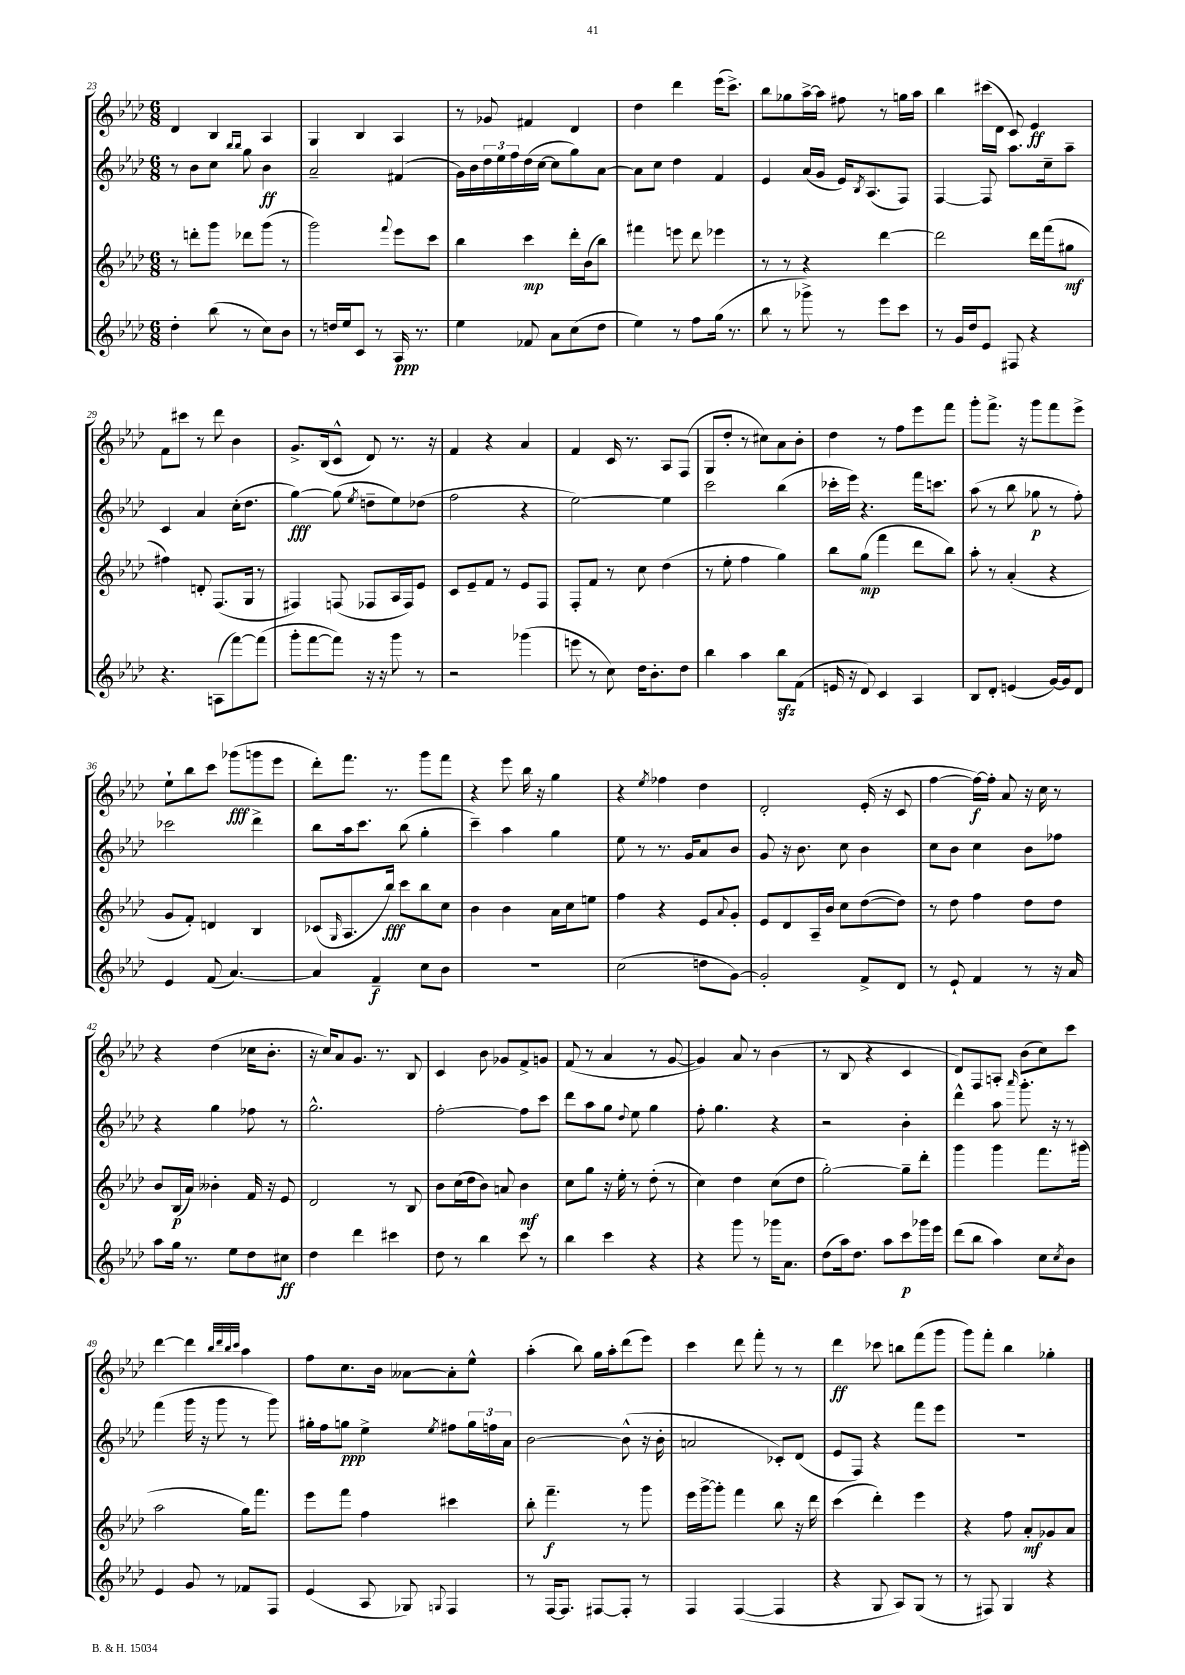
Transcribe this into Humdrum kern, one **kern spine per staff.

**kern	**kern	**kern	**kern
*staff4	*staff3	*staff2	*staff1
*clefG2	*clefG2	*clefG2	*clefG2
*k[b-e-a-d-]	*k[b-e-a-d-]	*k[b-e-a-d-]	*k[b-e-a-d-]
*M6/8	*M6/8	*M6/8	*M6/8
4dd-'\	8r	8r	4d-/
.	8ddd'\L	8b-\L	.
(8bb-\	8ggg\J	8cc\J	4B-/
.	.	16qqbb-/LL	.
.	.	16qqbb-/JJ	.
8r	8ddd-\L	8gg\	.
8cc\L)	(8ggg\J	4b-\	4A-/
8b-\J	8r	.	.
=	=	=	=
8r	2ggg\)	2a-~/	4G/
16dd/LL	.	.	.
16ee-/J	.	.	.
8c/J	.	.	4B-/
8r	.	.	.
.	8qqfff/	.	.
16A-/	8eee-\L	(4f#/	4A-/
8.r	.	.	.
.	8ccc\J	.	.
=	=	=	=
4ee-\	4bb-\	16g\LL)	8r
.	.	16b-\	.
.	.	24dd-\	8g-/
.	.	24ee-\	.
.	.	24ff\	.
8f-/	4ccc\	(16dd-\	4f#/
.	.	[16cc\JJ	.
8a-\L	.	8cc\]L	.
(8cc\	16ddd-'\LL	8gg\)	4d-/
.	(16b-\J	.	.
8dd-\J	8bb-\J)	[8a-\J	.
=	=	=	=
4ee-\)	4fff#\	8a-\]L	4dd-\
.	.	8cc\J	.
8r	8eee\	4dd-\	4ddd-\
8ff\L	8ddd-\	.	.
(16gg\Jk	4eee-\	4f/	(16eee-\LK
8.r	.	.	8.ccc^\J)
=	=	=	=
8bb-\	8r	4e-/	8bb-\L
8r	8r	.	8gg-\
8ggg-^\)	4r	(16a-/LL	[16aa-^\L
.	.	16g/JJ	16aa-\]JJ
8r	.	16e-/LK)	8ff#\
.	.	8qB-/	.
.	.	(8.A-/	.
8eee-\L	[4ddd-\	.	8r
8ccc\J	.	8F/J)	16gg\LL
.	.	.	16aa-\JJ
=	=	=	=
8r	2ddd-\]	[4F/	4bb-\
16g/LL	.	.	.
16dd-/J	.	.	.
8e-/J	.	8F/]	(16ccc#\LL
.	.	.	16d-\JJ
8F#/	.	8.aa-\L	8c/)
4r	16ddd-\LL	.	4e-/
.	(16fff\J	16cc~\k	.
.	8gg#\J	8aa-~\J	.
=	=	=	=
4.r	4ff#\)	4c/	8f\L
.	.	.	8ccc#\J
.	8d'/	4a-/	8r
(8A\L	(8.F/L	.	8ddd-\
[8fff\)	.	(16cc'\LK	4b-\
.	16G/Jk	8.dd-\J	.
(8fff\]J	8r	.	.
=	=	=	=
8ggg'\L	4F#/)	[4gg\)	8.g^/L
[8fff\	.	.	.
.	.	.	(16B-/k
8fff\]J)	(8F/	(8gg\]	8c^^/J
.	.	8qee-/	.
16r	8F-/L	8dd~\L	8d-/)
16r	.	.	.
8ggg\	16A-/L	8ee-\)	8.r
.	16F-/J)	.	.
8r	8e-/J	(8dd-\J	.
.	.	.	16r
=	=	=	=
2r	8c/L	2ff\	4f/
.	8e-~/	.	.
.	8f/J	.	4r
.	8r	.	.
(4ggg-\	8e-/L	4r	4a-/
.	8F/J	.	.
=	=	=	=
8eee\	8F'/L	[2ee-\)	4f/
8r	8f/J	.	.
8cc\)	8r	.	16c/
.	.	.	8.r
16dd-\LK	8cc\	.	.
8.b-'\	.	.	.
.	(4dd-\	4ee-\]	8A-/L
8dd-\J	.	.	(8F/J
=	=	=	=
4bb-\	8r	2ccc\	8G/L
.	8ee-'\	.	8dd-'/J
4aa-\	4ff\	.	8r
.	.	.	8cc#\L)
8bb-\L	4gg\)	(4bb-\	8a-\
(8f\J	.	.	8b-'\J
=	=	=	=
16e/	8bb-\L	16ccc-'\LL	4dd-\
16r	.	16eee-\JJ)	.
8d-/)	(8gg\J	4.r	.
4c/	4fff\	.	8r
.	.	.	8ff\L
4A-/	8ddd-\L	16fff\LK	8eee-\
.	.	8.ccc\J	.
.	8bb-\J)	.	8fff\J
=	=	=	=
8B-/L	8aa-'\	(8aa-\	8ggg'\L
8d-'/J	8r	8r	8.fff^\J
(4e/	(4a-'/	8bb-\	.
.	.	.	16r
.	.	8gg-\	8ggg\L
[16g/LL)	4r	8r	8fff\
16g/]J	.	.	.
8d-/J	.	8ff'\)	8eee-^\J
=	=	=	=
4e-/	8g/L	2ccc-\	8ee-`\L
.	8f'/J)	.	8bb-\
(8f/	4d/	.	8ccc\J
[4.a-/)	.	.	(8ggg-\L
.	4B-/	4ddd-^\	8ggg\
.	.	.	8eee-\J
=	=	=	=
4a-/]	(8c-/L	8bb-\L	8ddd-'\L)
.	16qqG/	.	.
.	8.A-/	16aa-\k	8.fff\J
.	.	8.ccc\J	.
4f~/	.	.	.
.	16bb-/Jk)	.	8.r
.	8ccc\L	(8bb-\	.
8cc\L	8bb-\	4gg'\	8ggg\L
8b-\J	8cc\J	.	8fff\J
=	=	=	=
2.r	4b-\	4ccc~\)	4r
.	4b-\	4aa-\	8eee-\
.	.	.	16bb-\
.	.	.	16r
.	16a-\LL	4gg\	4gg\
.	16cc\J	.	.
.	8ee\J	.	.
=	=	=	=
(2cc\	4ff\	8ee-\	4r
.	.	8r	.
.	.	.	8qee-/
.	4r	8.r	4ff-\
.	.	16g/LK	.
8dd\L	8e-/L	8a-/	4dd-\
.	8qqa-/	.	.
[8g\J)	8g'/J	8b-/J	.
=	=	=	=
2g'/]	8e-/L	8g/	2d-'/
.	8d-/	16r	.
.	.	8.b-\	.
.	16A-~/L	.	.
.	16b-/JJ	.	.
.	8cc\L	8cc\	.
8f^/L	([8dd-\	4b-\	(16e-'/
.	.	.	16r
8d-/J	8dd-\]J)	.	8c/
=	=	=	=
8r	8r	8cc\L	[4ff\
8e-`/	8dd-\	8b-\J	.
4f/	4ff\	4cc\	16ff\_LL)
.	.	.	16ff'\]JJ
.	.	.	8a-/
8r	8dd-\L	8b-\L	16r
.	.	.	16cc\
16r	8dd-\J	8ff-\J	8r
16a-/	.	.	.
=	=	=	=
8aa-\L	8b-/L	4r	4r
16gg\Jk	(16B-/L	.	.
8.r	16a-/JJ)	.	.
.	4b--'\	4gg\	(4dd-\
8ee-\L	.	.	.
8dd-\	16f/	8ff-\	16cc-\LK
.	16r	.	8.b-'\J
8cc#\J	8e-/	8r	.
=	=	=	=
4dd-\	2d-/	2.gg^^\	16r
.	.	.	16cc/LK)
.	.	.	8a-/
4ddd-\	.	.	8.g/J
.	.	.	8.r
4ccc#\	8r	.	.
.	8B-/	.	8B-/
=	=	=	=
8dd-\	8b-\L	[2ff'\	4c/
8r	(16cc\L	.	.
.	16dd-\J	.	.
4bb-\	8b-\J)	.	8b-\
.	8a/	.	8g-/L
8ccc\	4b-\	8ff\]L	8f^/
8r	.	8ccc\J	8g/J
=	=	=	=
4bb-\	8cc\L	8ddd-\L	(8f/
.	8gg\J	8aa-\	8r
4ccc\	16r	8gg\J	4a-/
.	16ee-'\	.	.
.	.	8qqdd-/	.
.	8r	8ee-\	.
4r	(8dd-'\	4gg\	8r
.	8r	.	[8g/
=	=	=	=
4r	4cc\)	8ff'\	4g/])
.	.	4.gg\	.
8ggg\	4dd-\	.	8a-/
8r	.	.	8r
16ggg-\LK	(8cc\L	4r	(4b-\
8.a-\J	.	.	.
.	8dd-\J	.	.
=	=	=	=
(8dd-\L	[2gg'\)	2r	8r
16aa-\k)	.	.	8B-/
8.dd-\J	.	.	.
.	.	.	4r
8aa-\L	.	.	.
8ccc\	8gg~\]L	4b-'\	4c/
16ggg-\L	8ddd-'\J	.	.
16eee-\JJ	.	.	.
=	=	=	=
(8ddd-\L	4ggg\	4ddd-^^\	8d-/L)
8bb-\J	.	.	8F/
4aa-\)	4ggg\	8aa-\	8A'/J
.	.	16qqaaa-/	.
.	.	8.ggg'\	(8b-\L
8cc\L	8.fff\L	.	8cc\)
.	.	16r	.
8qcc/	.	.	.
8b-\J	.	8r	8ccc\J
.	(16ggg#\Jk	.	.
=	=	=	=
4e-/	2aa-\	(4fff\	[4ddd-\
8g/	.	16ggg\	4ddd-\]
.	.	16r	.
8r	.	8ggg\	.
.	.	.	32qqbb-/LLL
.	.	.	32qqddd-/
.	.	.	32qqbb-/
.	.	.	32qqccc/JJJ
8f-/L	16gg\LK)	8r	4aa-\
.	8.fff\J	.	.
8F/J	.	8ggg\)	.
=	=	=	=
(4e-/	8eee-\L	16gg#'\LL	8ff\L
.	.	16ff\J	.
.	8fff\J	8gg\J	8.cc\
8A-/	4ff\	4ee-^\	.
.	.	.	16b-\Jk
8G-/)	.	.	[8a--\L
8qqG/	.	8qee-/	.
4F/	4ccc#\	8ff#\L	8a--'\]
.	.	24gg\L	8ee-^^\J
.	.	24ff\	.
.	.	24a-\JJ	.
=	=	=	=
8r	8bb-'\	[2b-\	(4aa-'\
[16F/LK	4.fff~\	.	.
8.F/]J	.	.	.
.	.	.	8bb-\)
[8F#/L	.	.	16gg\LL
.	.	.	16aa-'\J
8F#'/]J	8r	(8b-^^\]	(8ddd-\
8r	8ggg\	16r	8eee-\J)
.	.	16b-'\	.
=	=	=	=
4F/	16eee-\LL	2a/	4ccc\
.	[16ggg^\J	.	.
.	8ggg'\]J	.	.
([4F/	4fff\	.	8ddd-\
.	.	.	8fff'\
4F/]	8bb-\	8c-'/L)	8r
.	16r	(8d-/J	8r
.	16ddd-\	.	.
=	=	=	=
4r	(4ccc\	8e-/L	4ddd-\
.	.	8F/J)	.
8G/	4ddd-'\)	4r	8ccc-\
8A-/L)	.	.	8bb\L
(8G/J	4eee-\	8fff\L	(8fff\
8r	.	8eee-\J	8ggg\J
=	=	=	=
8r	4r	2.r	8ggg\L)
8F#/)	.	.	8fff'\J
4G/	8ff\	.	4bb-\
.	8a-'/L	.	.
4r	8g-/	.	4gg-'\
.	8a-/J	.	.
==	==	==	==
*-	*-	*-	*-
